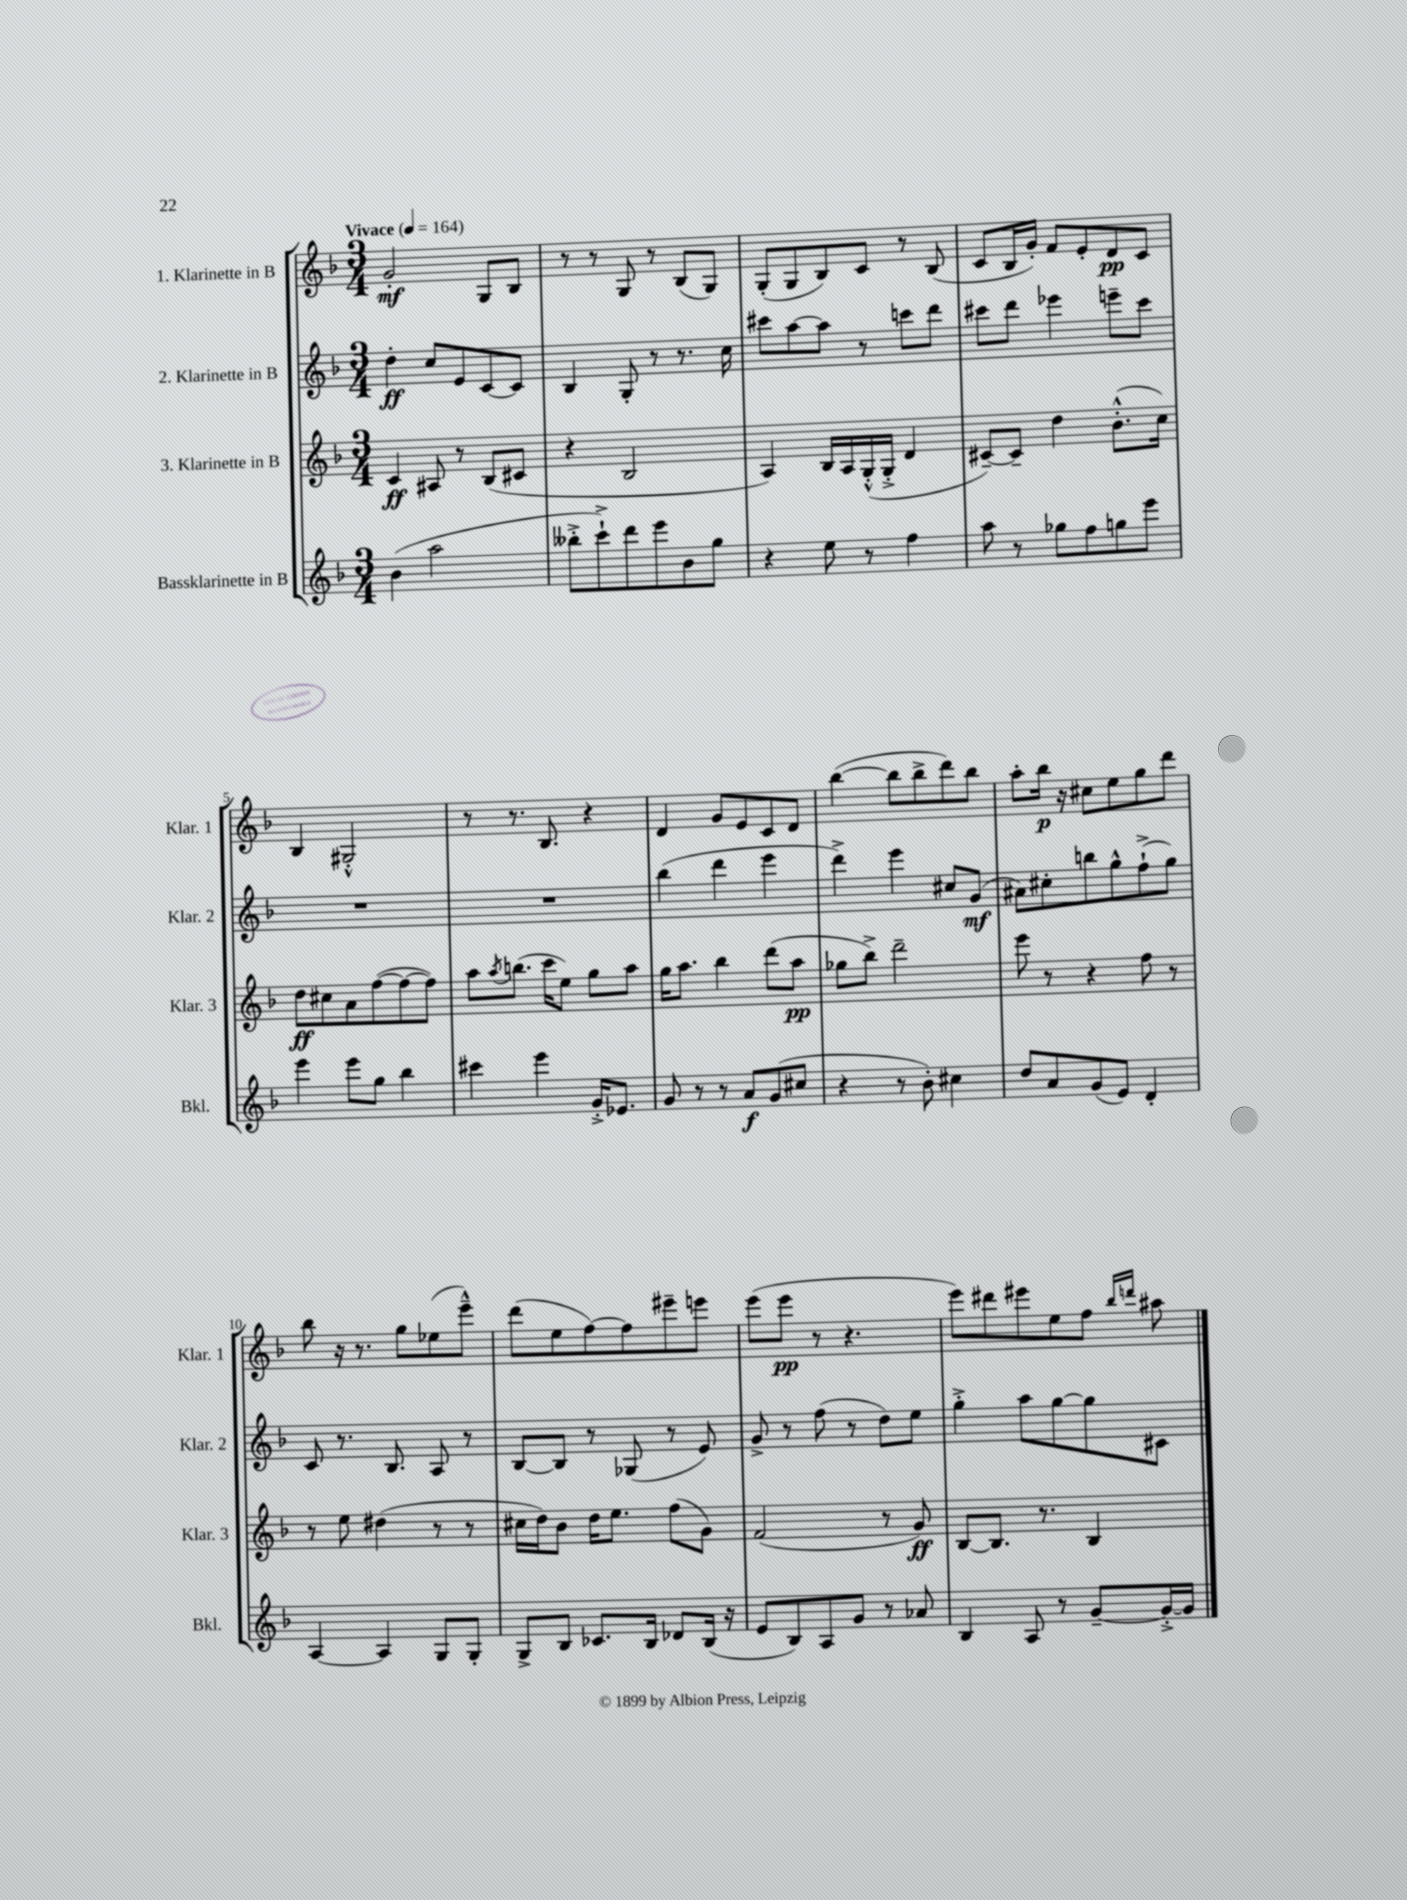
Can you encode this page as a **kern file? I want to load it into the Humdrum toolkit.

**kern	**kern	**kern	**kern
*staff4	*staff3	*staff2	*staff1
*clefG2	*clefG2	*clefG2	*clefG2
*k[b-]	*k[b-]	*k[b-]	*k[b-]
*M3/4	*M3/4	*M3/4	*M3/4
*MM164	*MM164	*MM164	*MM164
(4b-	4c	4dd'	2g'
2aa	8A#	8cc	.
.	8r	8e	.
.	(8B-	[8c	8G
.	8c#	8c]	8B-
=	=	=	=
8bb--'^	4r	4B-	8r
8ccc`^)	.	.	8r
8ddd	2B-	8G'	8G
8eee	.	8r	8r
8b-	.	8.r	(8B-
8gg	.	.	8G)
.	.	16cc	.
=	=	=	=
4r	4A)	8ccc#	(8G'
.	.	[8aa	8G
8ee	16B-	8aa]	8B-)
.	16A	.	.
8r	(16G'^^	8r	8c
.	16G'^	.	.
4ff	4d	8ccc	8r
.	.	8ddd	(8B-
=	=	=	=
8aa	[8c#~)	8ccc#	8c
8r	8c#~]	8ddd	16B-
.	.	.	16g')
8gg-	4dd	4eee-	8f
8ff	.	.	8e'
8gg	(8.b-'^^	8eee~	8d
8eee	.	8ccc#	8c
.	16cc)	.	.
=	=	=	=
4eee	8dd	2.r	4B-
.	8cc#	.	.
8eee	8a	.	2G#'^^
8gg	([8ff	.	.
4bb-	8ff_	.	.
.	8ff])	.	.
=	=	=	=
4ccc#	8aa	2.r	8r
.	8qaa	.	.
.	(8.bb	.	8.r
4eee	.	.	.
.	16ccc	.	8.B-
.	8ee)	.	.
16g'^	8gg	.	4r
8.e-	.	.	.
.	8aa	.	.
=	=	=	=
8g	16gg	(4bb-	4d
.	8.aa	.	.
8r	.	.	.
8r	4bb-	4ddd	8g
8a	.	.	8e
(8g	(8ddd	4eee	8c
8cc#	8aa	.	8d
=	=	=	=
4r	8gg-	4ddd^)	([4bb-
.	8bb-^)	.	.
8r	2ddd~	4eee	8bb-]
8b-')	.	.	8bb-^
4cc#	.	8cc#	8ddd)
.	.	(8g	8bb-
=	=	=	=
8dd	8eee	8a#)	8aa'
8a	8r	8cc#'	16bb-
.	.	.	16r
(8g	4r	8bb	8cc#
8e)	.	8gg^^	8ee
4d'	8ff	(8ff`^	8gg
.	8r	8gg)	8ddd
=	=	=	=
[4A	8r	8c	8bb-
.	8ee	8.r	16r
.	.	.	8.r
4A]	(4dd#	.	.
.	.	8.B-	.
.	.	.	8gg
8G	8r	8A	(8ee-
8G'	8r	8r	8eee~^^)
=	=	=	=
8G^	16cc#	[8B-	(8ddd
.	16dd)	.	.
8B-	8b-	8B-]	8ee
8.c-	16dd	8r	[8ff)
.	8.ee	.	.
.	.	(8G-	8ff]
16B-	.	.	.
8d-	(8ff	8r	8eee#~
(16B-	8g)	8e)	8eee
16r	.	.	.
=	=	=	=
8e	(2f	8g^	(8eee
8B-)	.	8r	8eee
8A	.	(8ff	8r
8g	.	8r	4.r
8r	8r	8dd)	.
8a-	8g)	8ee	.
=	=	=	=
4B-	[8B-	4gg'^	8eee)
.	8.B-]	.	8ddd#
8A	.	8aa	8eee#
.	8.r	.	.
8r	.	[8gg	8ee
[8g~	4B-	8gg]	8ff
.	.	.	16qqbb-
.	.	.	16qqddd
16g'^_	.	8c#	8aa#
16g]	.	.	.
==	==	==	==
*-	*-	*-	*-
